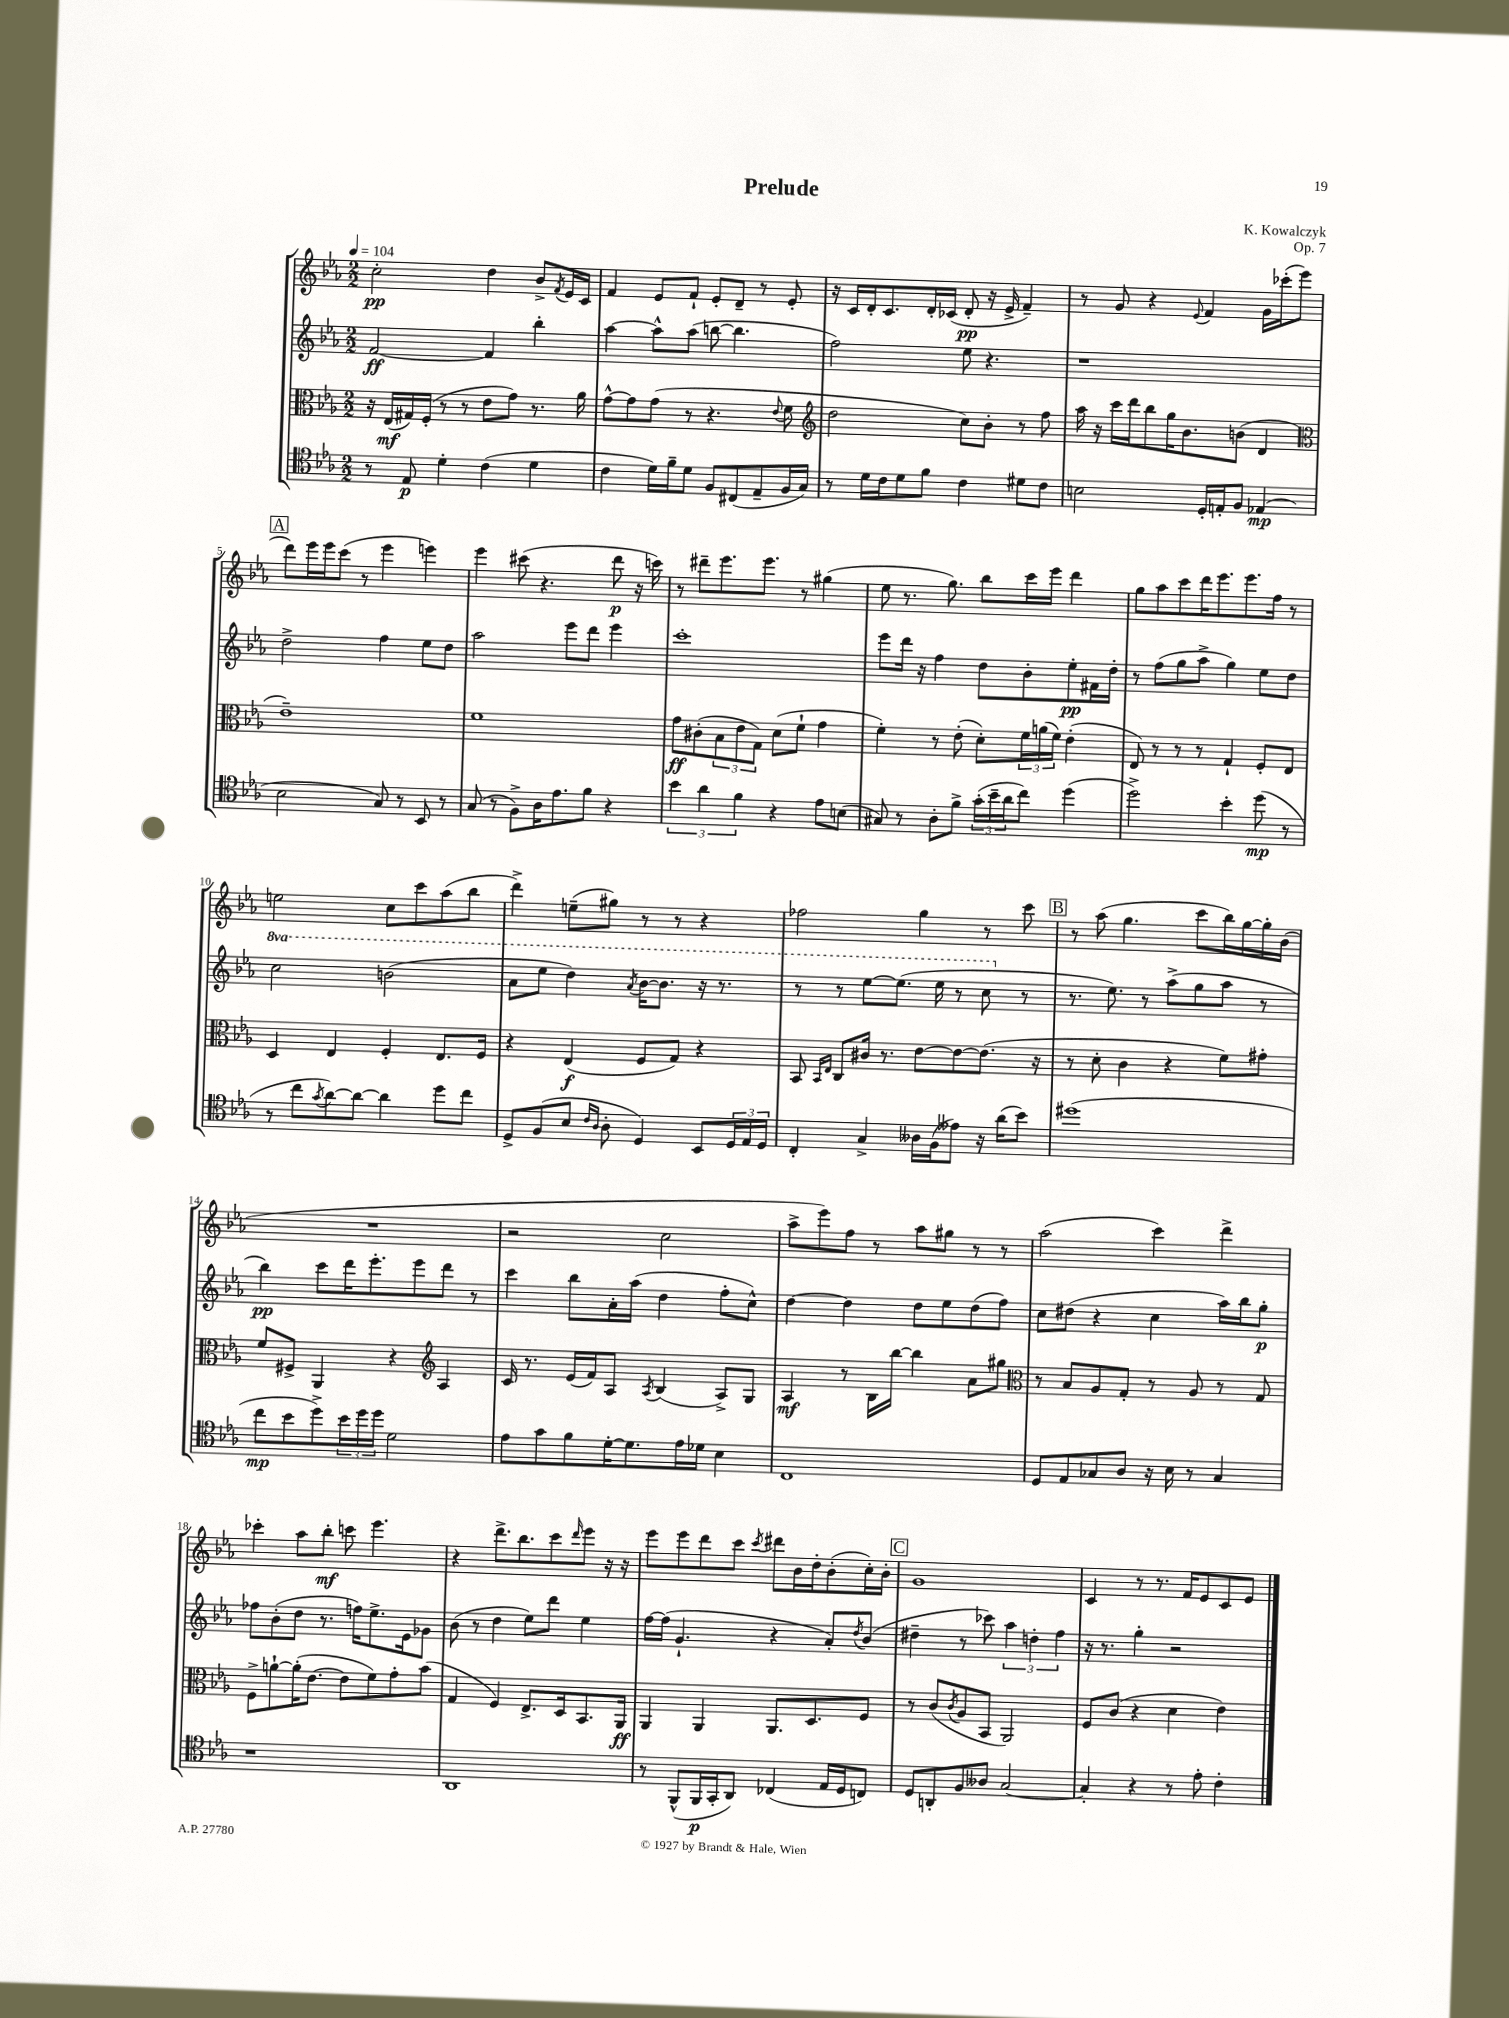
\header { title = "Prelude" composer = "K. Kowalczyk" opus = "Op. 7" }
<<
\new StaffGroup <<
\new Staff = "s0" {
    \clef treble \key ees \major \numericTimeSignature \time 2/2 \tempo 4 = 104
    c''2-.\pp d''4 bes'8-> \acciaccatura { f'8 } ees'16 c'16 |
    f'4 ees'8 f'8-! ees'8-. d'8-- r8 ees'8-. |
    r16 c'16 d'16-. c'8. d'16-. ces'16( d'8-.\pp r16 ees'16-> f'4--) |
    r8 g'8 r4 \appoggiatura { ees'8 } f'4 g'16 ces'''16-.( ees'''8 |
    \mark \markup { \box "A" } d'''8) ees'''16 ees'''16 c'''8( r8 ees'''4 e'''4) |
    ees'''4 cis'''8( r4. d'''8\p r16 c'''16) |
    r8 dis'''8-- ees'''8. ees'''8. r8 gis''4( |
    ees''8 r8. g''8.) bes''8 c'''16 ees'''16 d'''4 |
    g''8 aes''8 c'''8 d'''16 ees'''8. ees'''8. f''16 r8 |
    e''2 c''8 c'''8 aes''8( bes''8 |
    d'''4->) e''8--( gis''8) r8 r8 r4 |
    fes''2 g''4 r8 c'''8 |
    \mark \markup { \box "B" } r8 aes''8( g''4. c'''8 bes''16) g''16~ g''16-. bes'16( |
    R1 |
    r2 c''2 |
    aes''8-> ees'''8) f''8 r8 aes''8 gis''8 r8 r8 |
    aes''2( c'''4) d'''4-> |
    ces'''4-. aes''8 bes''8-.\mf c'''8 ees'''4. |
    r4 d'''8.-> bes''8. c'''8 \grace { d'''16 } ees'''8 r16 r16 |
    ees'''8 ees'''8 d'''8 c'''8 \acciaccatura { c'''8 } dis'''8 bes'16 d''16-. bes'8-.( c''16-.) bes'16-. |
    \mark \markup { \box "C" } g'1 |
    c'4 r8 r8. f'16 ees'8 c'8 ees'8 \bar "|." |
}
\new Staff = "s1" {
    \clef treble \key ees \major \numericTimeSignature \time 2/2 \set Staff.ottavationMarkups = #ottavation-simple-ordinals
    f'2~\ff f'4 bes''4-. |
    aes''4~ aes''8-^ aes''8( b''8~ b''4. |
    f''2) ees''8 r4. |
    r1 |
    \mark \markup { \box "A" } d''2-> f''4 ees''8 d''8 |
    aes''2 ees'''8 d'''8 ees'''4 |
    c'''1-. |
    ees'''8 d'''16 r16 f''4 d''8 bes'8-. ees''8-.\pp fis'16 d''16-. |
    r8 f''8( g''8 aes''8-> g''4) ees''8 d''8 |
    \ottava #1 c'''2 b''2( |
    aes''8 ees'''8 d'''4) \acciaccatura { aes''8 } bes''16~ bes''8. r16 r8. |
    r8 r8 ees'''8~ ees'''8.( ees'''16 r8 c'''8 \ottava #0 r8 |
    \mark \markup { \box "B" } r8. ees''8.) r8 aes''8->( g''8 aes''8 r8 |
    bes''4\pp) c'''8 d'''16 ees'''8.-. ees'''8 d'''8 r8 |
    c'''4 bes''8 aes'16-. aes''16( d''4 f''8-. c''8-^) |
    d''4~ d''4 d''8 ees''8 d''8( f''8) |
    c''8 dis''8( r4 c''4 aes''16) bes''16 g''8-.\p |
    fes''8 bes'8-.( d''8 r8. f''16) ees''8.-> ees'16 ges'8 |
    bes'8( r8 d''4 ees''8) d'''8 ees''4 |
    f''16~ f''16( g'4.-! r4 aes'8-.) \acciaccatura { d''8 } bes'8( |
    \mark \markup { \box "C" } dis''4-- r8 ces'''8) \tuplet 3/2 { aes''4 d''4-. f''4 } |
    r16 r8. g''4-. r2 \bar "|." |
}
\new Staff = "s2" {
    \clef alto \key ees \major \numericTimeSignature \time 2/2
    r16 ees16\mf( gis16) f16-.( r8 r8 ees'8 g'8) r8. aes'16 |
    g'8~-^ g'8 g'8( r8 r4. \appoggiatura { ees'8 } f'8 |
    \clef treble d''2 c''8) bes'8-. r8 f''8 |
    aes''16 r16 c'''16 d'''16 bes''8 g''16 bes'8. b'8( d'4 |
    \mark \markup { \box "A" } \clef alto ees'1--) |
    f'1 |
    g'8\ff cis'8-.( \tuplet 3/2 { bes8 ees'8 g8) } d'8( f'8-! g'4 |
    f'4-.) r8 ees'8-.( d'8-.) \tuplet 3/2 { f'16 a'16( f'16) } ees'4-.( |
    ees8) r8 r8 r8 g4-! f8-. ees8 |
    d4 ees4 f4-. ees8. f16 |
    r4 ees4\f( f8 g8) r4 |
    bes,8 \grace { bes,16 ees16 } c8 cis'16 r8. ees'8~ ees'8~ ees'8.( r16 |
    \mark \markup { \box "B" } r8 d'8-. c'4 r4 f'8) gis'8-. |
    f'8 fis8-> aes,4 r4 \clef treble aes4 |
    c'16 r8. ees'16( f'16) aes8 \acciaccatura { aes8 } bes4( aes8->) g8 |
    aes4\mf r8 bes16 bes''16~ bes''4 aes'8 gis''8 |
    \clef alto r8 bes8 aes8 g8-. r8 aes8 r8 g8 |
    f8-> a'8~-! a'16-.( ees'8.~ ees'8 f'8) g'8-. bes'8( |
    g4 f4) ees8.-> d16 bes,8. aes,16\ff |
    aes,4 aes,4 aes,8. d8. f8 |
    \mark \markup { \box "C" } r8 c'8( \acciaccatura { c'8 } aes8 bes,8 aes,2) |
    f8 c'8( r4 d'4 ees'4) \bar "|." |
}
\new Staff = "s3" {
    \clef tenor \key ees \major \numericTimeSignature \time 2/2
    r8 ees8\p d'4-. c'4( d'4 |
    c'4 d'16) f'16-- d'8 f8 cis8( ees8-- f16 g16) |
    r8 d'16 c'16 d'8 f'8 c'4 dis'8 c'8 |
    b2 d16-. e16-. f8 ees4\mp( |
    \mark \markup { \box "A" } bes2 g8) r8 bes,8 r8 |
    g8( r8 f8->) aes16 ees'8. f'8 r4 |
    \tuplet 3/2 { bes'4 aes'4 f'4 } r4 ees'8 b8( |
    gis8) r8 aes8-. f'8-> \tuplet 3/2 { g'16-.( bes'16-- aes'16 } c''8) d''4( |
    d''2->) bes'4-. d''8\mp( r8 |
    r8 c''8 \acciaccatura { g'8 } aes'8~) aes'8~ aes'4 d''8 c''8 |
    d8-> f8( bes8 \grace { c'16 aes16 } aes8-. d4) bes,8 \tuplet 3/2 { d16 ees16 d16 } |
    c4-. g4-> aeses16 f16( eeses'8) r16 aes'16( bes'8) |
    \mark \markup { \box "B" } dis''1( |
    c''8\mp bes'8 d''8->) \tuplet 3/2 { bes'16 d''16 d''16 } d'2 |
    ees'8 g'8 f'8 d'16~-. d'8. ees'16 des'16 bes4 |
    c1 |
    d8 ees8 ges8 aes8 r16 bes16 r8 ges4 |
    r1 |
    aes,1 |
    r8 f,8-^( f,16\p g,16-. aes,8) ces4( ees16 d16 c8) |
    \mark \markup { \box "C" } d8 a,8-. f8 aeses8 g2~ |
    g4-. r4 r8 ees'8-. c'4-. \bar "|." |
}
>>
>>
